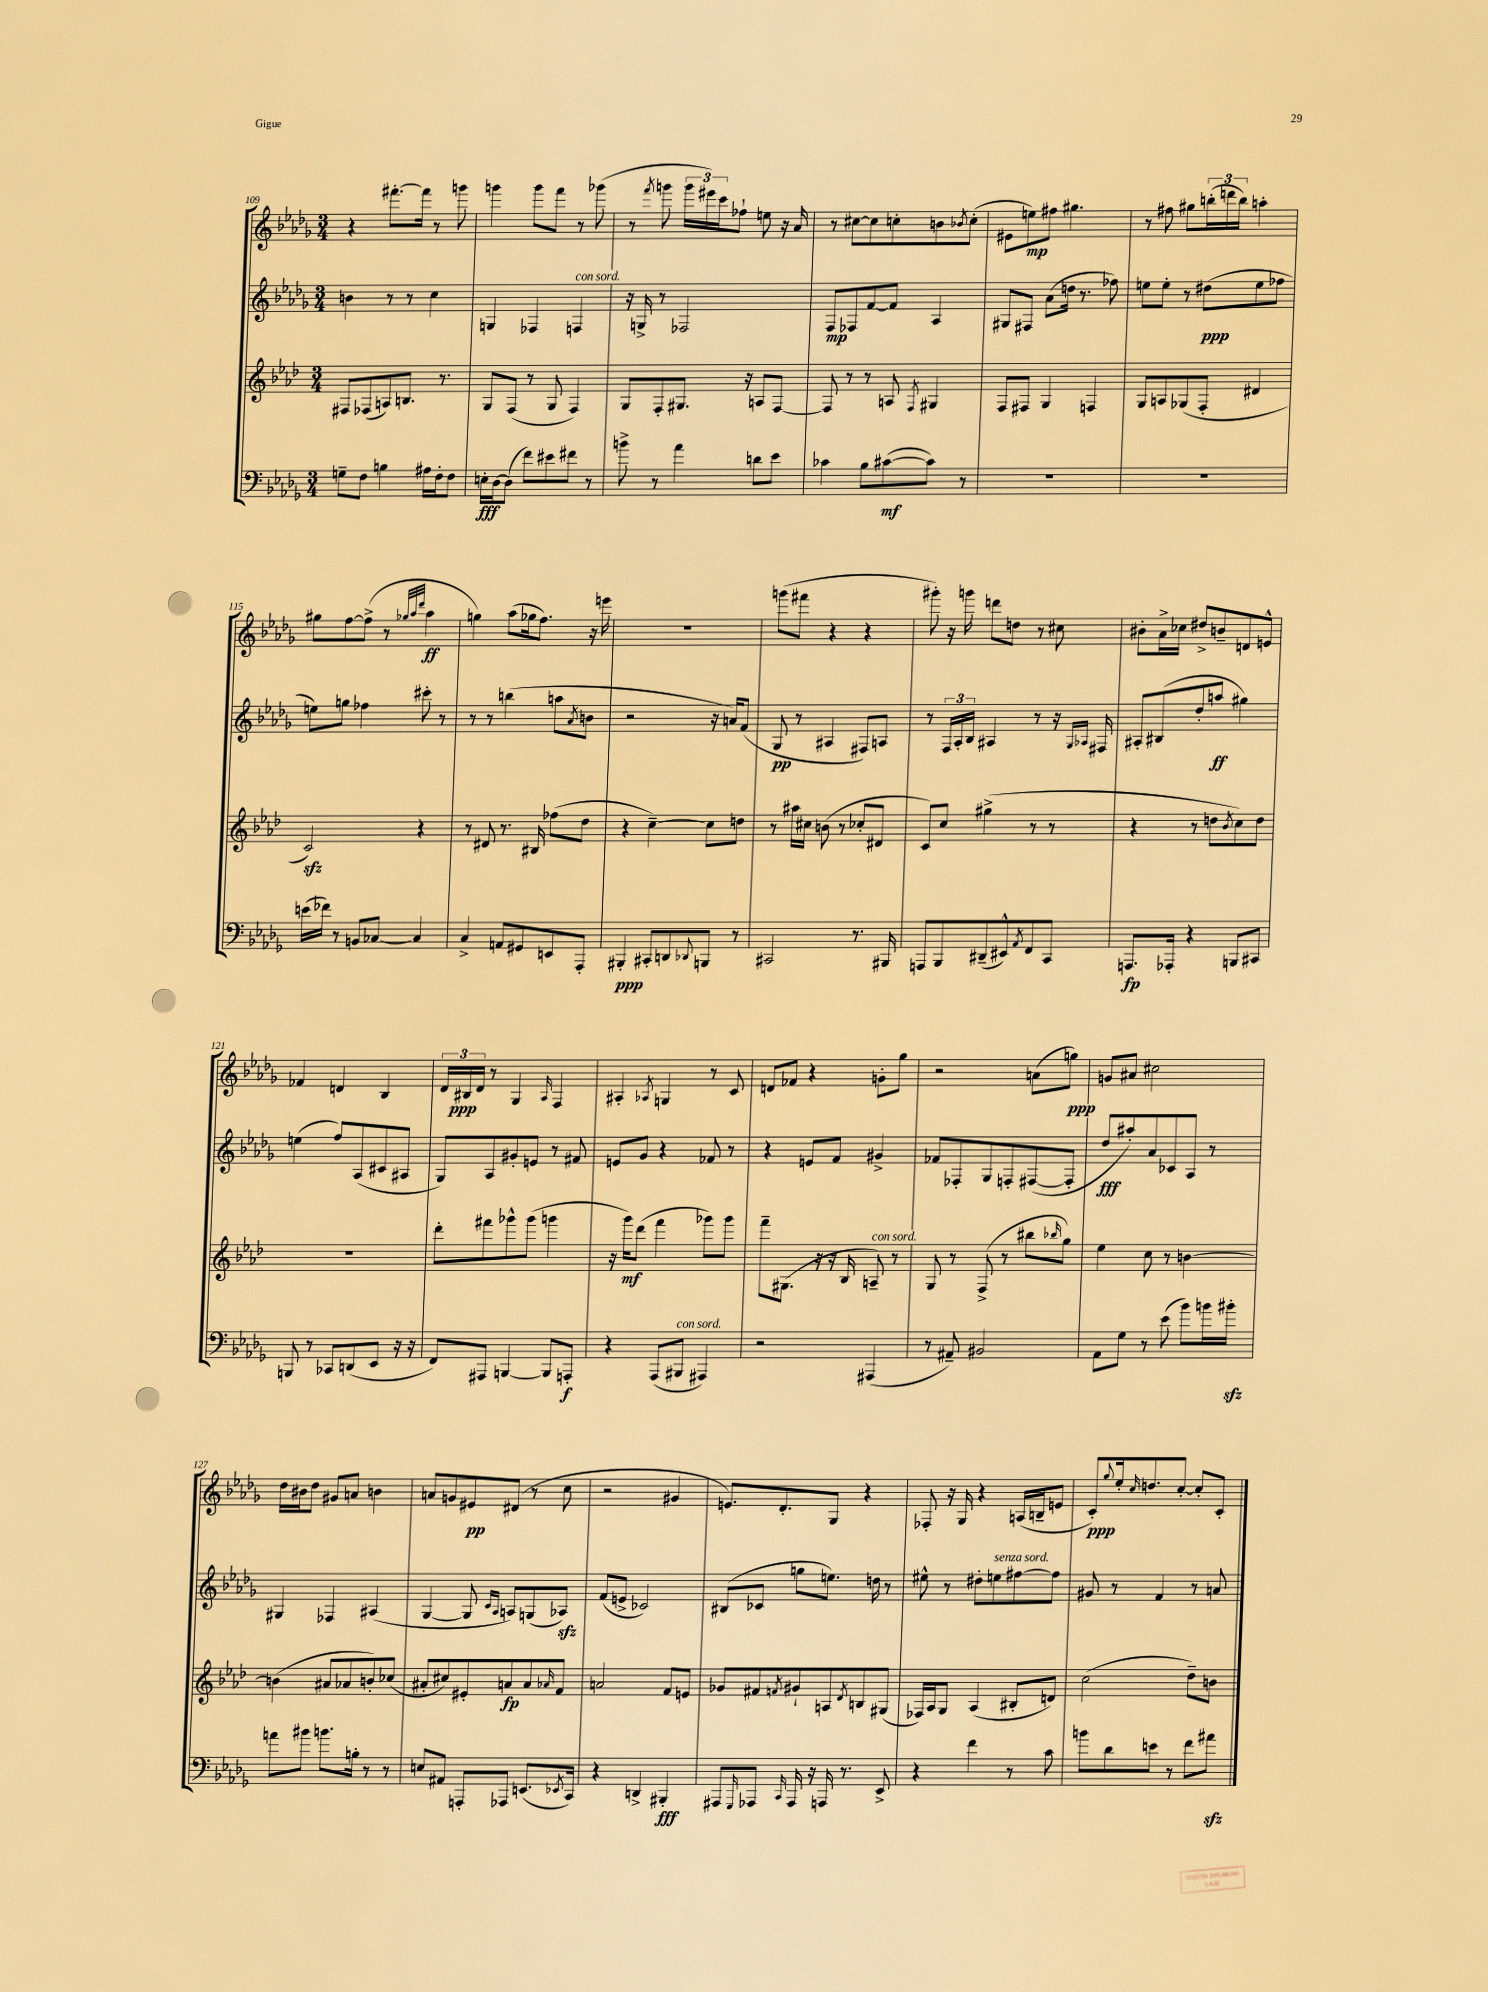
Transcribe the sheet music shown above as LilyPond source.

<<
\new StaffGroup <<
\new Staff = "s0" {
    \clef treble \key des \major \numericTimeSignature \time 3/4
    r4 fis'''8.~-. fis'''16 r8 g'''8 |
    g'''4 g'''8 f'''8 r8 ges'''8( |
    r8 \acciaccatura { f'''8 } g'''8 \tuplet 3/2 { g'''16 eis'''16) c'''16 } fes''8-! e''8 r16 aes'16 |
    r8 cis''8~ cis''8 c''8-. b'8 \acciaccatura { bes'8 } c''8-.( |
    eis'8 e''8\mp) fis''8 gis''4. |
    r8 fis''8 gis''8 \tuplet 3/2 { b''16-.( d'''16 b''16) } a''4-. |
    gis''8 f''8~ f''8->( r8 \grace { ges''32 aes''32 des'''32 } aes''4\ff |
    g''4) aes''8( ges''16 f''8.) r16 e'''16 |
    R2. |
    g'''8( fis'''8 r4 r4 |
    gis'''8-.) r16 g'''16 d'''8 d''8 r8 cis''8 |
    bis'8-. aes'16-> ces''16 dis''8-> b'8-- d'8 e'8-^ |
    fes'4 d'4 bes4 |
    \tuplet 3/2 { des'16 bis16\ppp des'16 } r8 ges4 \grace { aes16 } f4 |
    ais4-. \acciaccatura { aes8 } g4 r8 c'8 |
    d'8 fes'8 r4 g'8-. ges''8 |
    r2 a'8( g''8\ppp) |
    g'8 ais'8 cis''2 |
    des''16 bis'16 des''8 gis'8 a'8 b'4 |
    a'8 g'8 eis'8\pp dis'8( r8 c''8 |
    r2 gis'4 |
    e'8.) des'8.-. ges8 r4 |
    fes8-. r16 ges16 r4 a16( b16-- e'8 |
    c'8-.\ppp) \appoggiatura { ges''8 } ees''16-. \grace { c''16 } d''8. c''8~-. c''8-. c'8-. \bar "|." |
}
\new Staff = "s1" {
    \clef treble \key des \major \numericTimeSignature \time 3/4
    b'4 r8 r8 c''4 |
    g4 fes4 f4^\markup { \italic "con sord." } |
    r16 g16-> r8 fes2 |
    f8\mp fes8 f'8~ f'8 aes4 |
    gis8 fis8 aes'8( d''16 r8. fes''8) |
    e''8 e''8-. r8 dis''8\ppp( e''8 fes''8 |
    e''8) g''8 fes''4 cis'''8-. r8 |
    r8 r8 b''4( a''8 \acciaccatura { aes'8 } b'8 |
    r2 r16 a'16) f'8( |
    ges8\pp r8 ais4 fis8) a8 |
    r8 \tuplet 3/2 { f16 aes16-. bes16 } ais4 r8 r16 \grace { ges16 aes16 } fis16 |
    ais8-. bis8( des''8-. a''8\ff gis''4) |
    e''4( f''8) aes8( cis'8 ais8 |
    ges8) aes8 gis'8-. e'8 r8 fis'8 |
    e'8 ges'8 r4 fes'8 r8 |
    r4 e'8 f'8 gis'4-> |
    fes'8 fes8-. ges8 f8-. fis8~( fis8-. |
    des''8\fff ais''8-.) aes'8 ces'8 aes8 r8 |
    gis4 fes4 ais4( |
    ges4~ ges8 \grace { c'16 aes16 } a8) g8( aes8\sfz) |
    f'8( e'8-> ces'2) |
    bis8( ces'8 g''8 e''8.) d''16 r8 |
    eis''8-^ r8 dis''8-. e''8^\markup { \italic "senza sord." } fis''8~ fis''8 |
    gis'8 r8 f'4 r8 a'8 \bar "|." |
}
\new Staff = "s2" {
    \clef treble \key aes \major \numericTimeSignature \time 3/4
    fis8 fes8( a8) b8. r8. |
    g8 f8( r8 g8 f4) |
    g8 f8-. gis8. r16 a8 f8~ |
    f8 r8 r8 a8 \acciaccatura { f8 } gis4 |
    f8 fis8 g4 f4 |
    g8 a8 ges8( f8-. dis'4 |
    c'2\sfz) r4 |
    r8 dis'8 r8. bis16 fes''8( des''8 |
    r4 c''4~--) c''8 d''8 |
    r8 ais''16 cis''16 b'8( r8 ces''8-. dis'8 |
    c'8) c''8 gis''4->( r8 r8 |
    r4 r8 d''8 \acciaccatura { bes'8 } c''8) d''8 |
    R2. |
    des'''8-. fis'''8 ges'''8-^ ges'''8( g'''4 |
    r16 g'''16\mf) des'''8( f'''4 ges'''8) ges'''8 |
    f'''8-- gis8.( r16 r16 bes16 a8--^\markup { \italic "con sord." }) r8 |
    g8 r8 f8->( r8 bis''8 \grace { bes''16 } g''8) |
    ees''4 c''8 r8 b'4~ |
    b'4( ais'8 aes'8 b'8-.) ces''8( |
    ais'8-. cis''8) eis'8-. a'8\fp a'8 \grace { aes'16 } f'8 |
    a'2 f'8 e'8 |
    ges'8 fis'8 \acciaccatura { f'8 } gis'8-! a8 \acciaccatura { des'8 } b8 gis8( |
    fes16) aes16 g8 aes4( bis8-. d'8) |
    c''2( des''8--) b'8 \bar "|." |
}
\new Staff = "s3" {
    \clef bass \key des \major \numericTimeSignature \time 3/4
    g8-- f8 b4 ais16 f16-. f8 |
    e16-.\fff des16~ des8( f'8) eis'8 fis'8 r8 |
    b'8-> r8 aes'4 d'8 ees'8 |
    ces'4 bes8 cis'8~\mf( cis'8) r8 |
    R2. |
    R2. |
    e'16( fes'16) r8 b,8 ces8~ ces4 |
    c4-> a,8 gis,8 e,8 aes,,8-. |
    bis,,4-.\ppp cis,8-. d,8 \appoggiatura { des,8 } b,,8 r8 |
    cis,2 r8. bis,,16 |
    a,,8 bes,,8 dis,8--( eis,8-^) \acciaccatura { aes,8 } f,8 c,8 |
    a,,8.\fp aes,,16-. r4 b,,8 cis,8 |
    b,,8 r8 ces,8 d,8( ees,8 r16 r16 |
    f,8) ais,,8 b,,4~ b,,8 a,,8-.\f |
    r4 aes,,8( bis,,8^\markup { \italic "con sord." } ais,,4) |
    r2 ais,,4( |
    r8 ais,8--) bis,2 |
    aes,8 ges8 r8 ees'8( bes'8) b'16 bis'16-.\sfz |
    a'8 bis'8 b'8. b16-. r8 r8 |
    e8 ais,8 a,,8-. aes,,8 e,8.( \acciaccatura { ees,8 } c,16) |
    r4 d,4-> bis,,4-.\fff |
    ais,,8 \grace { ges,,16 } aes,,8 \grace { c,16 } aes,,16 r16 a,,16 r8. ees,8-> |
    r4 f'4 r8 c'8 |
    b'8 des'8 e'8 r8 f'8 ais'8\sfz \bar "|." |
}
>>
>>
\layout { \context { \Score currentBarNumber = #109 } }
